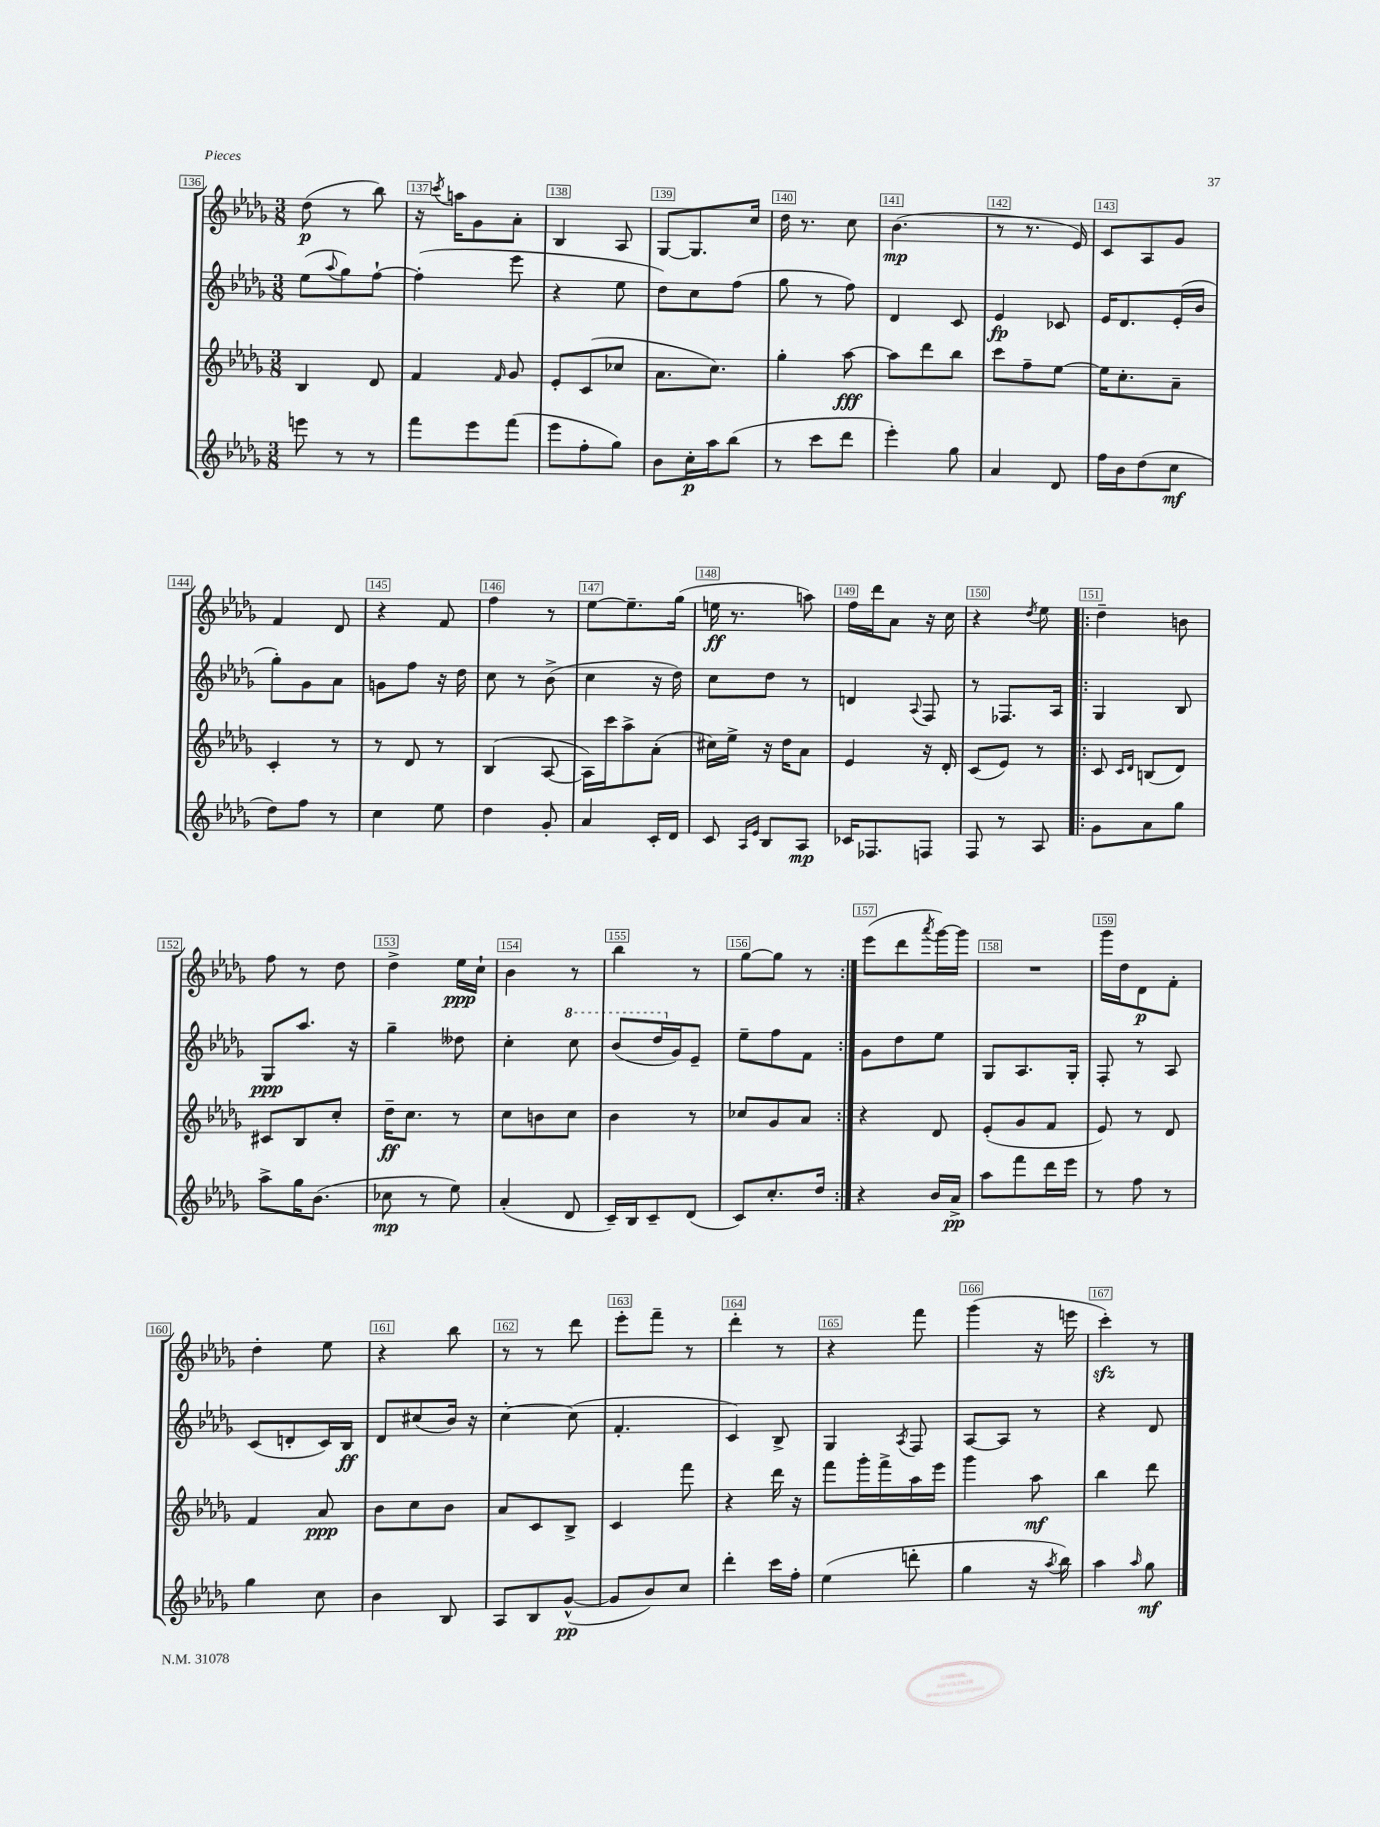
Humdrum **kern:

**kern	**kern	**kern	**kern
*staff4	*staff3	*staff2	*staff1
*clefG2	*clefG2	*clefG2	*clefG2
*k[b-e-a-d-g-]	*k[b-e-a-d-g-]	*k[b-e-a-d-g-]	*k[b-e-a-d-g-]
*M3/8	*M3/8	*M3/8	*M3/8
8eee\	4B-/	(8ee-\L	(8dd-\
.	.	8qqaa-/	.
8r	.	8gg-\)	8r
8r	8d-/	[8ff`\J	8bb-\)
=	=	=	=
8fff\L	4f/	(4ff'\]	16r
.	.	.	8qccc/
.	.	.	16aa\LK
8eee-\	.	.	8g-\
.	16qqf/	.	.
(8fff\J	8g-/	8eee-\	8a-'\J
=	=	=	=
8eee-\L	8e-'/L	4r	4B-/
8ff'\	(8c/	.	.
8gg-\J)	8cc-/J	8ee-\	8A-/
=	=	=	=
8b-\L	8.a-\L	8dd-\L)	[8G-/L
16cc'\L	.	8cc\	8.G-/]
16aa-\J	8.cc\J)	.	.
(8bb-\J	.	(8ff\J	.
.	.	.	16cc/Jk
=	=	=	=
8r	4gg-'\	8gg-\	16dd-\
.	.	.	8.r
8ccc\L	.	8r	.
8ddd-\J	[8aa-\	8ff\)	8cc\
=	=	=	=
4eee-'\)	8aa-\]L	4d-/	(4.b-\
.	8ddd-\	.	.
8gg-\	8bb-\J	8c/	.
=	=	=	=
4a-/	8ccc\L	4e-/	8r
.	8ff~\	.	8.r
8d-/	[8ee-\J	8c-/	.
.	.	.	16e-/)
=	=	=	=
16ff\LL	16ee-\]LK	16e-/LK	8c/L
16b-\J	8.cc'\	8.d-/	.
(8dd-\	.	.	8A-/
8cc\J	8a-~\J	(16e-'/L	8g-/J
.	.	16b-/JJ	.
=	=	=	=
8dd-\L)	4c'/	8gg-'\L)	4f/
8ff\J	.	8g-\	.
8r	8r	8a-\J	8d-/
=	=	=	=
4cc\	8r	8g\L	4r
.	8d-/	8ff\J	.
8ee-\	8r	16r	8f/
.	.	16dd-\	.
=	=	=	=
4dd-\	(4B-/	8cc\	4ff\
.	.	8r	.
8g-'/	[8A-/	(8b-^\	8r
=	=	=	=
4a-/	16A-\]LL)	4cc\	[8ee-\L
.	16ccc\J	.	.
.	8aa-^\	.	8.ee-~\]
16c'/LL	(8a-'\J	16r	.
16d-/JJ	.	16dd-\)	(16gg-\Jk
=	=	=	=
8c/	16cc#\LL)	8cc\L	16ee\
.	16ee-^\JJ	.	8.r
16qqA-/LL	.	.	.
16qqe-/JJ	.	.	.
8B-/L	16r	8dd-\J	.
.	16dd-\LK	.	.
8A-/J	8a-\J	8r	8aa\)
=	=	=	=
16c-/LK	4e-/	4d/	16ff\LL
8.F-/	.	.	16ddd-\J
.	.	.	8a-\J
.	.	8qqA-/	.
8F/J	16r	8F/	16r
.	16d-'/	.	16cc\
=	=	=	=
8F/	(8c/L	8r	4r
8r	8e-/J)	8.F-/L	.
.	.	.	8qdd-/
8A-/	8r	.	8ee-\
.	.	16A-/Jk	.
=!|:	=!|:	=!|:	=!|:
8g-\L	8c/	4G-/	4dd-~\
.	16qqc/LL	.	.
.	16qqd-/JJ	.	.
8a-\	(8B/L	.	.
8gg-\J	8d-/J)	8B-/	8b\
=	=	=	=
8aa-^\L	8c#/L	8G-/L	8ff\
16gg-\K	8B-/	8.aa-/J	8r
(8.b-\J	.	.	.
.	8cc'/J	.	8dd-\
.	.	16r	.
=	=	=	=
8cc-\	16dd-~\LK	4gg-~\	4dd-^\
.	8.cc\J	.	.
8r	.	.	.
8ee-\)	8r	8dd--\	16ee-\LL
.	.	.	16cc`\JJ
=	=	=	=
(4a-'/	8cc\L	4cc'\	4b-\
.	8b\	.	.
8d-/	8cc\J	8ccc\	8r
=	=	=	=
16c~/LL)	4b-\	(8bb-/L	4bb-\
16B-/J	.	.	.
8c~/	.	16ddd-/L	.
.	.	16g-/J)	.
(8d-/J	8r	8e-~/J	8r
=	=	=	=
8c/L)	8cc-/L	8ee-~\L	[8gg-\L
8.cc'/	8g-/	8ff\	8gg-\]J
.	8a-/J	8f\J	8r
16dd-/Jk	.	.	.
=:|!	=:|!	=:|!	=:|!
4r	4r	8g-\L	(8eee-\L
.	.	8dd-\	8ddd-\
.	.	.	8qaaa-/
16b-/LL	8d-/	8ee-\J	[16ggg-\L)
16a-^/JJ	.	.	16ggg-\]JJ
=	=	=	=
8aa-\L	(8e-'/L	8G-/L	4.r
8fff\	8g-/	8.A-/	.
16ddd-\L	8f/J	.	.
16eee-\JJ	.	16G-'/Jk	.
=	=	=	=
8r	8e-/)	8F'/	16ggg-\LL
.	.	.	16dd-\J
8ff\	8r	8r	8d-\
8r	8d-/	8A-/	8f'\J
=	=	=	=
4gg-\	4f/	(8c/L	4dd-'\
.	.	8d'/	.
8cc\	8a-/	16c/L)	8ee-\
.	.	16B-/JJ	.
=	=	=	=
4b-\	8b-\L	8d-/L	4r
.	8cc\	(8cc#/	.
8B-/	8b-\J	16b-/Jk)	8bb-\
.	.	16r	.
=	=	=	=
8A-/L	8a-/L	[4cc'\	8r
8B-/	8c/	.	8r
([8g-^^/J	8B-^/J	(8cc\]	8ddd-\
=	=	=	=
8g-/]L	4c/	4.f'/	8eee-'\L
8b-/)	.	.	8fff~\J
8cc/J	8fff\	.	8r
=	=	=	=
4ddd-'\	4r	4c/)	4ddd-'\
16ccc\LL	16ddd-\	8B-^/	8r
16ff'\JJ	16r	.	.
=	=	=	=
(4ee-\	8fff\L	4G-/	4r
.	16ggg-'\L	.	.
.	16fff^\	.	.
.	.	8qA-/	.
8ddd'\	16aa-\	8F/	8fff\
.	16eee-\JJ	.	.
=	=	=	=
4gg-\	4ggg-\	[8A-/L	(4ggg-\
.	.	8A-/]J	.
16r	8aa-\	8r	16r
8qaa-/	.	.	.
16bb-\)	.	.	16eee\
=	=	=	=
4aa-\	4bb-\	4r	4ccc'\)
16qqaa-/	.	.	.
8gg-\	8ddd-\	8d-/	8r
==	==	==	==
*-	*-	*-	*-
